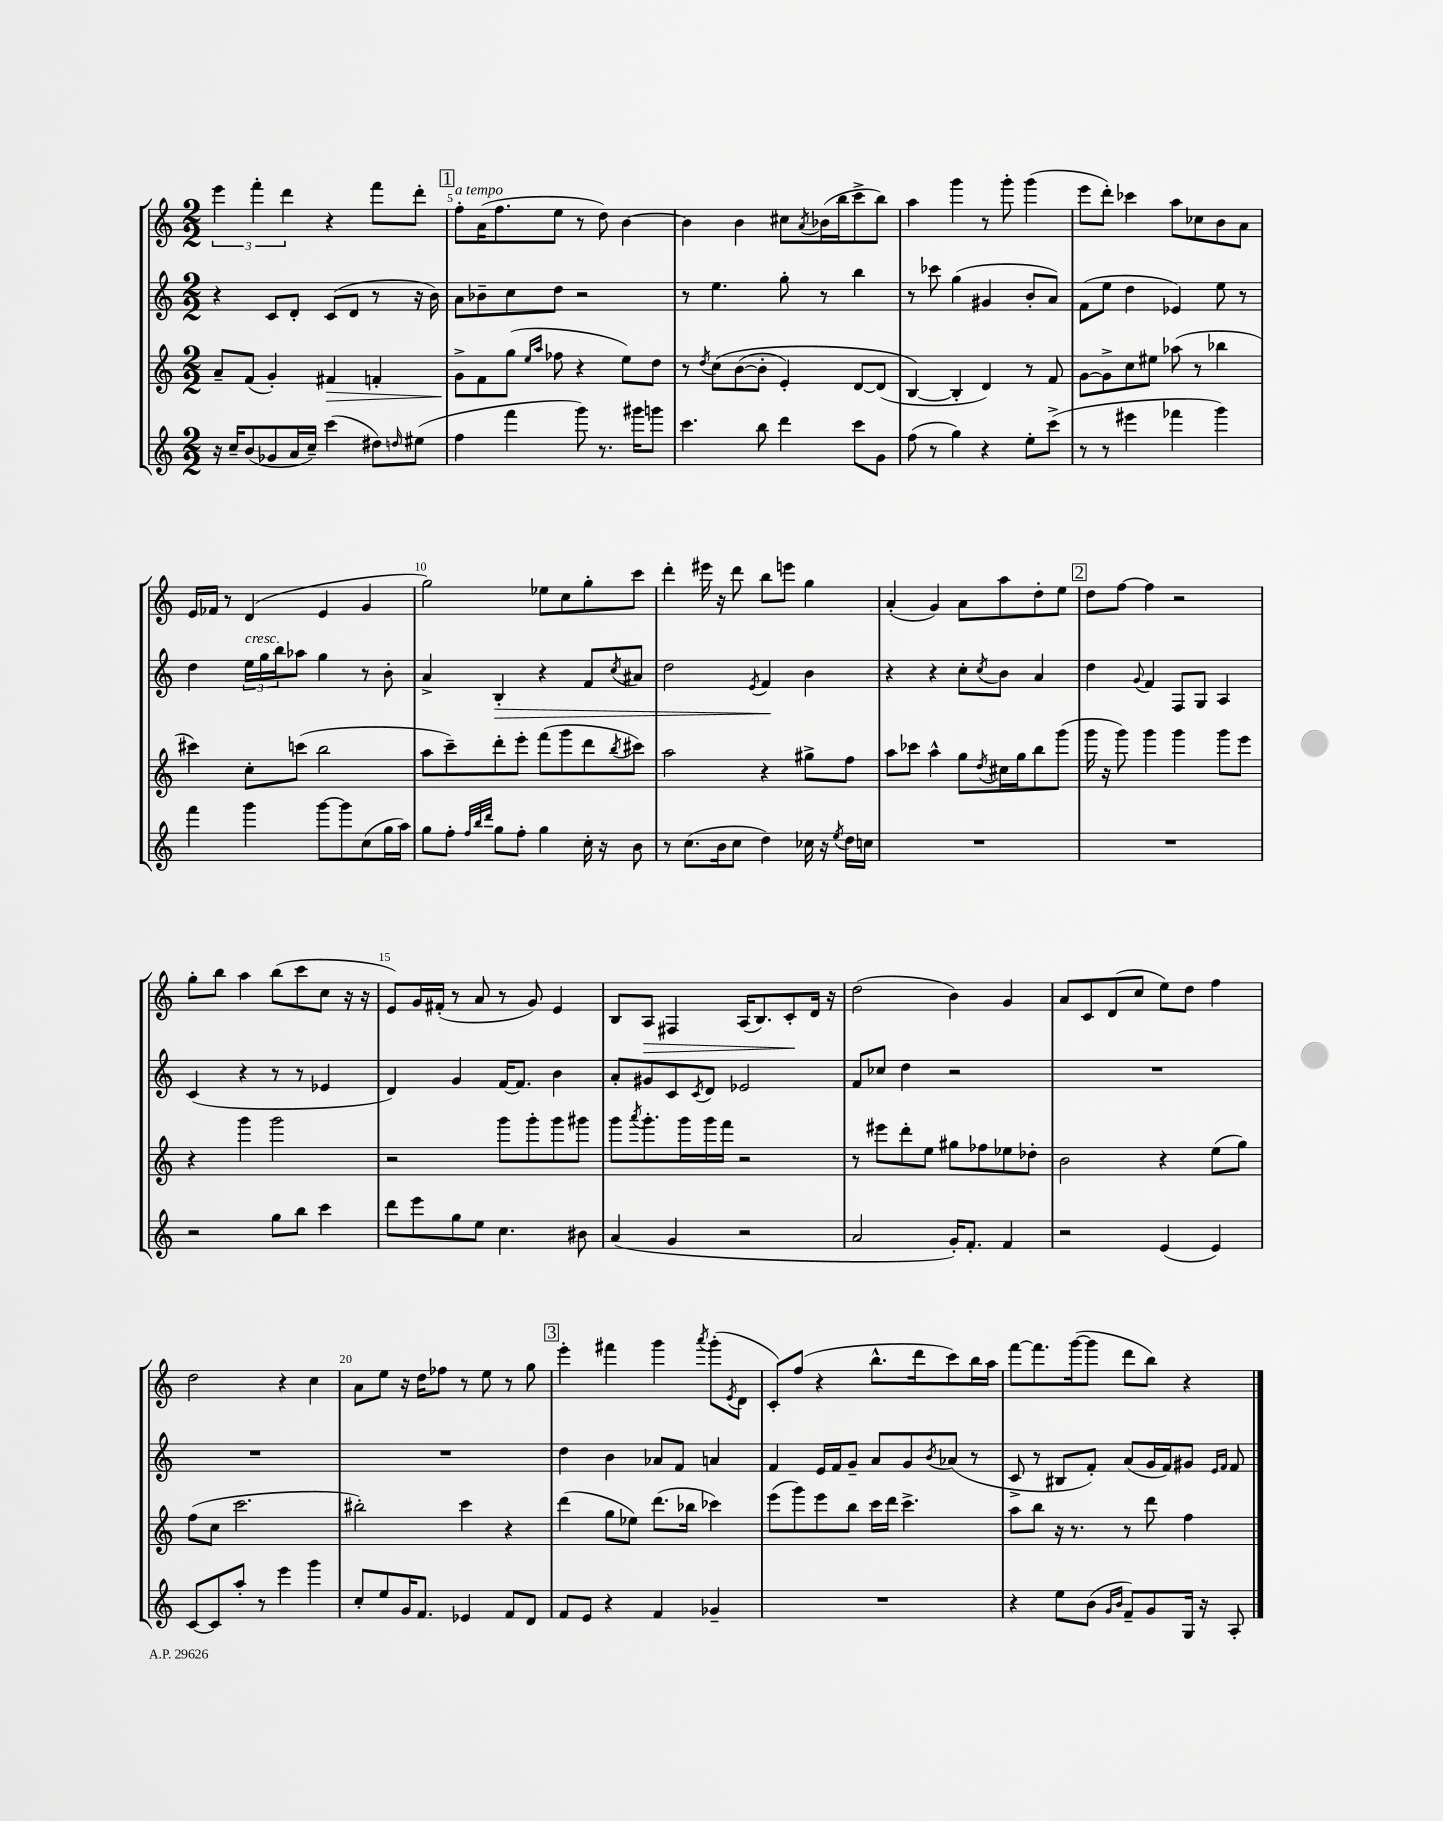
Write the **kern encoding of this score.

**kern	**kern	**kern	**kern
*staff4	*staff3	*staff2	*staff1
*clefG2	*clefG2	*clefG2	*clefG2
*k[]	*k[]	*k[]	*k[]
*M2/2	*M2/2	*M2/2	*M2/2
16r	8a~	4r	6eee
16cc~	.	.	.
(8b	(8f	.	.
.	.	.	6fff'
8g-	4g')	8c	.
.	.	.	6ddd
16a	.	8d'	.
16cc~)	.	.	.
(4ccc	4f#	(8c	4r
.	.	8d	.
8dd#)	4f'	8r	8fff
16qqdd	.	.	.
(8ee#	.	16r	8ddd'
.	.	16b)	.
=	=	=	=
4ff	8g^	8a	8ff'
.	8f	8b-~	(16a
.	.	.	8.ff
4fff	(8gg	8cc	.
.	16qqee	.	.
.	16qqaa	.	.
.	8ff-	8dd	8ee
8ggg)	4r	2r	8r
8.r	.	.	8dd)
.	8ee)	.	[4b
16ggg#	.	.	.
8ggg	8dd	.	.
=	=	=	=
4.ccc	8r	8r	4b]
.	8qdd	.	.
.	&(8cc	4.ee	.
.	([8b	.	4b
8bb	8b']	.	.
4ddd	4e')	8gg'	8cc#
.	.	.	8qa
.	.	8r	(16b-
.	.	.	16bb
8ccc	[8d	4bb	8ccc^
8g	(8d]	.	8bb)
=	=	=	=
(8ff	[4B&)	8r	4aa
8r	.	8ccc-	.
4gg)	4B']	(4gg	4ggg
4r	4d)	4g#	8r
.	.	.	8ggg'
8ee'	8r	8b'	(4ggg
(8ccc^	8f	8a)	.
=	=	=	=
8r	[8g	(8f	8eee
8r	8g^]	8ee	8ddd')
4eee#	8cc	4dd	4ccc-
.	8ee#	.	.
4fff-	(8aa-	4e-)	8aa
.	8r	.	8cc-
4ggg)	4bb-	8ee	8b
.	.	8r	8a
=	=	=	=
4fff	4ccc#)	4dd	16e
.	.	.	16f-
.	.	.	8r
4ggg	8cc'	24ee	(4d
.	.	24gg	.
.	.	24bb	.
.	(8ccc	8aa-	.
[8ggg	2bb	4gg	4e
8ggg]	.	.	.
(8cc	.	8r	4g
16gg	.	8b'	.
16aa)	.	.	.
=	=	=	=
8gg	8aa	4a^	2gg)
8ff'	8ccc~)	.	.
32qqff	.	.	.
32qqbb	.	.	.
32qqddd	.	.	.
8gg	8ddd'	4B'	.
8ff'	8eee'	.	.
4gg	(8fff	4r	8ee-
.	8ggg	.	8cc
16cc'	8ddd	8f	8gg'
16r	.	.	.
.	8qbb	8qcc	.
8b	8ccc#)	8a#	8ccc
=	=	=	=
8r	2aa	2dd	4ddd'
(8.cc	.	.	.
.	.	.	16eee#
16b	.	.	16r
8cc	.	.	8ddd
.	.	8qe	.
4dd)	4r	4f	8bb
.	.	.	8eee
16cc-	8gg#^	4b	4gg
16r	.	.	.
8qee	.	.	.
16dd	8ff	.	.
16cc	.	.	.
=	=	=	=
1r	8aa	4r	(4a'
.	8ccc-	.	.
.	4aa^^	4r	4g)
.	8gg	8cc'	8a
.	8qdd	8qcc	.
.	16cc#	8b	8aa
.	16gg	.	.
.	8bb	4a	8dd'
.	(8ggg	.	8ee
=	=	=	=
1r	16ggg	4dd	8dd
.	16r	.	.
.	8ggg)	.	[8ff
.	.	8qqg	.
.	4ggg	4f	4ff]
.	4ggg	8F	2r
.	.	8G	.
.	8ggg	4A	.
.	8eee	.	.
=	=	=	=
2r	4r	(4c	8gg'
.	.	.	8bb
.	4ggg	4r	4aa
8gg	2ggg	8r	(8bb
8bb	.	8r	8ccc
4ccc	.	4e-	8cc
.	.	.	16r
.	.	.	16r
=	=	=	=
8ddd	2r	4d)	8e)
8eee	.	.	16g
.	.	.	(16f#'
8gg	.	4g	8r
8ee	.	.	8a
4.cc	8ggg	[16f	8r
.	.	8.f]	.
.	8ggg'	.	8g)
.	8ggg	4b	4e
8b#	8ggg#	.	.
=	=	=	=
(4a	8ggg	8a'	8B
.	8qaaa	.	.
.	8.ggg'	8g#	8A
4g	.	8c	4F#
.	16ggg	.	.
.	.	8qc	.
.	16ggg	8d	.
.	16fff	.	.
2r	2r	2e-	(16A
.	.	.	8.B)
.	.	.	8c'
.	.	.	16d
.	.	.	16r
=	=	=	=
2a	8r	8f	(2dd
.	8eee#	8cc-	.
.	8ddd'	4dd	.
.	8ee	.	.
16g')	8gg#	2r	4b)
8.f'	.	.	.
.	8ff-	.	.
4f	8ee-	.	4g
.	8dd-'	.	.
=	=	=	=
2r	2b	1r	8a
.	.	.	8c
.	.	.	(8d
.	.	.	8cc
(4e	4r	.	8ee)
.	.	.	8dd
4e)	(8ee	.	4ff
.	8gg)	.	.
=	=	=	=
[8c	(8ff	1r	2dd
8c]	8cc	.	.
8aa'	2.ccc	.	.
8r	.	.	.
4eee	.	.	4r
4ggg	.	.	4cc
=	=	=	=
8cc'	2bb#')	1r	8a
8ee	.	.	8ee
16g	.	.	16r
8.f	.	.	16dd
.	.	.	8ff-
4e-	4ccc	.	8r
.	.	.	8ee
8f	4r	.	8r
8d	.	.	8gg
=	=	=	=
8f	(4ddd	4dd	4eee'
8e	.	.	.
4r	8gg	4b	4fff#
.	8ee-)	.	.
4f	(8.ddd	8a-	4ggg
.	.	8f	.
.	16bb-	.	.
.	.	.	8qaaa
4g-~	4ccc-)	4a	(8ggg'
.	.	.	8qe
.	.	.	8d
=	=	=	=
1r	(8eee	4f	8c')
.	8ggg)	.	(8ff
.	8eee	16e	4r
.	.	16f	.
.	8bb	8g~	.
.	16ccc	8a	8.bb^^
.	16ddd	.	.
.	4.ccc^	8g	.
.	.	.	16ddd
.	.	8qb	.
.	.	(8a-	8ccc)
.	.	8r	16bb
.	.	.	16aa
=	=	=	=
4r	8aa	8c^	[8fff
.	8bb	8r	8.fff]
8ee	16r	8B#	.
.	8.r	.	([16ggg
(8b	.	8f')	8ggg]
16qqg	.	.	.
16qqb	.	.	.
8f~)	8r	(8a	8ddd
8g	8ddd	16g	8bb)
.	.	16f)	.
16G	4ff	8g#	4r
16r	.	.	.
.	.	16qqe	.
.	.	16qqf	.
8A'	.	8f	.
==	==	==	==
*-	*-	*-	*-
